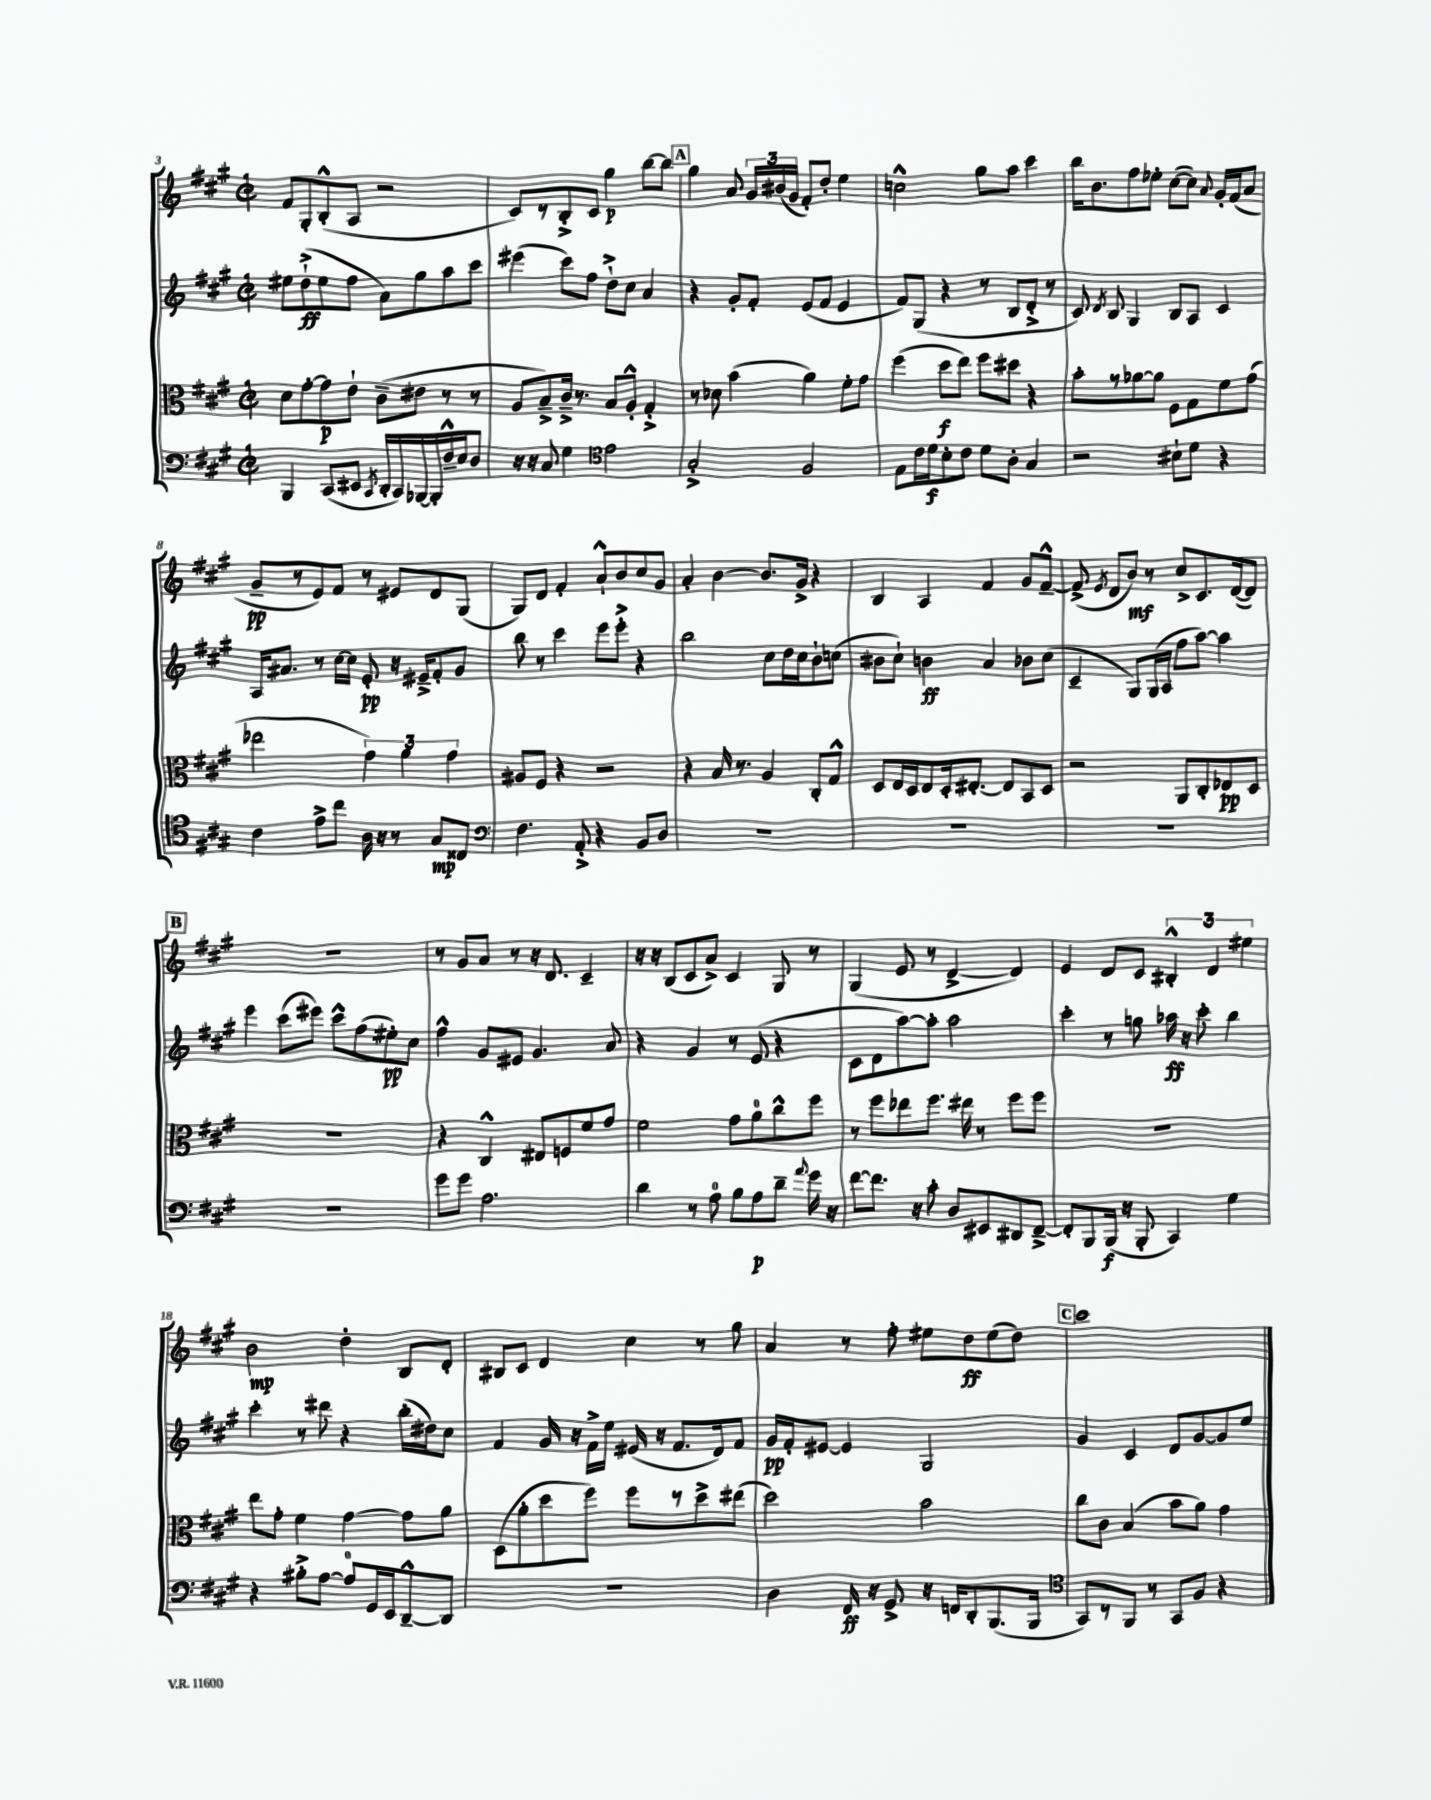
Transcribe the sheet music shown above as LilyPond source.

<<
\new StaffGroup <<
\new Staff = "s0" {
    \clef treble \key a \major \defaultTimeSignature \time 2/2
    \autoBeamOff fis'8[ gis8-. b8-.-^( a8] r2 |
    cis'8[) r8 b8-.-> cis'8] gis''4\p b''8[~ b''8] |
    \mark \markup { \box "A" } gis''4 a'8 \tuplet 3/2 { gis'16[ bis'16( gis'16] } fis'8[-.) d''8]-. e''4 |
    c''2-^ gis''8[ a''8] cis'''4 |
    b''16[ b'8. fis''8 ees''8]-. cis''8[~( cis''8]) \appoggiatura { a'8 } gis'16[-. fis'16( a'8] |
    gis'8[--\pp r8 e'8) fis'8] r8 eis'8[ d'8 gis8]( |
    gis8[) d'8] fis'4-. a'8[-!-^ b'8 cis''8 gis'8] |
    a'4-. b'4~ b'8.[ gis'16]-> r4 |
    b4 a4 fis'4 gis'8[ fis'8]~---^ |
    fis'8->( \acciaccatura { e'8 } d'8[ b'8]\mf) r8 cis''8[-> cis'8. d'16~( d'8]) |
    \mark \markup { \box "B" } R1 |
    r8 gis'8[ a'8] r8 r16 d'8. cis'4-- |
    r16 r16 b8[( cis'8 a'8]->) cis'4 gis8 r8 |
    gis4( e'8 r8 d'4~-> d'4) |
    e'4 d'8[ cis'8] \tuplet 3/2 { bis4-.-^ d'4 eis''4 } |
    b'2\mp d''4-. b8[ d'8]-. |
    bis8[ cis'8] d'4 cis''4 r8 gis''8 |
    a'4 r8 fis''8-. eis''8[ d''8\ff eis''8( d''8]) |
    \mark \markup { \box "C" } cis'''1 \bar "|." |
}
\new Staff = "s1" {
    \clef treble \key a \major \defaultTimeSignature \time 2/2
    \autoBeamOff eis''8[ d''8-!->\ff( eis''8 fis''8] a'8[) gis''8 a''8 cis'''8] |
    eis'''4( cis'''8[) fis''8] d''8[-!-> cis''8] a'4 |
    \mark \markup { \box "A" } r4 gis'8[-. fis'8]-. e'8[( fis'8] e'4 |
    fis'8[) gis8]( r4 r8 b8[ d'8]-.-> r8 |
    cis'8) \acciaccatura { d'8 } b8 gis4 b8[ a8] cis'4 |
    a16[ ais'8.] r8 cis''16[~ cis''16] e'8-.\pp r16 eis'16[---> fis'8-. gis'8] |
    b''8 r8 cis'''4 e'''8[ e'''8]-.-> r4 |
    b''2 cis''8[ d''16 cis''16 b'8-! c''8]( |
    bis'8[ cis''8]-!) b'4\ff a'4 bes'8[ cis''8]( |
    cis'4-- gis8[) gis16( a16] fis''8[ a''8]~) a''4 |
    \mark \markup { \box "B" } e'''4 cis'''8[( eis'''8]) cis'''8[-^ fis''8( eis''8-.\pp) cis''8] |
    fis''4-^ gis'8[ eis'8] gis'4. a'8 |
    r4 gis'4 r8 e'8( r4 |
    cis'8[ d'8 a''8~) a''8]-. a''2 |
    cis'''4-. r8 g''8 aes''16\ff r16 cis'''8-. b''4 |
    cis'''4-. r8 dis'''8 r4 b''16[-.( dis''16) cis''8] |
    fis'4 gis'16 r16 fis'16[-> e''16] eis'16( r16 fis'8.[ d'16) fis'8] |
    gis'16[\pp fis'16-. eis'8]~ eis'4 gis2 |
    \mark \markup { \box "C" } gis'4 cis'4 d'8[ gis'8~ gis'8 e''8] \bar "|." |
}
\new Staff = "s2" {
    \clef alto \key a \major \defaultTimeSignature \time 2/2
    \autoBeamOff d'8[ gis'8~-. gis'8\p e'8]-! cis'8[--( eis'8] r8 r8 |
    a8[ b8--->) cis'16]---> r8. b8[ a8]-.-^ gis4-.-> |
    \mark \markup { \box "A" } r8 des'8 b'4( a'4) fis'8[-. gis'8] |
    fis''4( d''8[\f e''8]) fis''8[ dis''8] r4 |
    b'8[-. r8 aes'8~ aes'8] fis8[ gis8 fis'8 gis'8]( |
    ees''2 \tuplet 3/2 { gis'4) a'4 gis'4 } |
    ais8[ fis8] r4 r2 |
    r4 b16 r8. a4 cis8[-. gis8]-^ |
    d8[ e16 d16 e8 d16-. eis8.]~-. eis8[ b,8 d8] |
    r2 a,8[ cis8-. ees8\pp d8] |
    \mark \markup { \box "B" } r1 |
    r4 cis4-^ eis8[ f8 fis'8 gis'8] |
    fis'2 gis'8[ a'8-0 cis''8-^ fis''8] |
    r8 fis''8[ ees''8 fis''8.] eis''16 r8 fis''8[ fis''8] |
    r1 |
    e''8[ gis'8]-. fis'4 gis'4~ gis'8[ a'8] |
    d8[( a'8-. d''8 fis''8]) fis''8[ r8 d''8-> eis''8]( |
    d''2) b'2 |
    \mark \markup { \box "C" } cis''8[ cis'8] b4( b'8[ a'8]) gis'4 \bar "|." |
}
\new Staff = "s3" {
    \clef bass \key a \major \defaultTimeSignature \time 2/2
    \autoBeamOff b,,4 cis,8[( eis,8] \acciaccatura { cis,8 } d,16[-. cis,16) bes,,16~ bes,,16-. fis16---^ e16 d8] |
    r16 r16 cis8 gis4 \clef tenor e'2 |
    \mark \markup { \box "A" } gis2-.-> fis2 |
    e8[ cis'16 d'16\f b8-. cis'8] d'8[ a8]-. gis4 |
    r2 bis8[-! d'8] r4 |
    cis'4 e'8[-> cis''8] a16 r16 r8 gis8[\mp cisis8] |
    \clef bass fis4. a,8-.-> r4 b,8[ d8] |
    R1 |
    R1 |
    R1 |
    \mark \markup { \box "B" } R1 |
    gis'8[ gis'8] a2. |
    d'4 r8 a8-0 b8[ a8\p d'8]-- \appoggiatura { a'8 } gis'16 r16 |
    fis'8[~ fis'8.] r16 cis'8-. d8[ eis,8 dis,8 fis,8]~---> |
    fis,8[-. b,,8 b,,16]\f( r16 b,,8-. cis,4) gis4 |
    r4 bis8[-.-> a8]~ a8[-0 gis,16 e,16 d,8~---^ d,8] |
    R1 |
    d4 fis,16\ff r16 gis,8-> r16 f,16[ d,8-. b,,8.( b,,16] |
    \mark \markup { \box "C" } \clef tenor gis,8[) r8 fis,8] r8 gis,8[ fis8] r4 \bar "|." |
}
>>
>>
\layout { \context { \Score currentBarNumber = #3 } }
